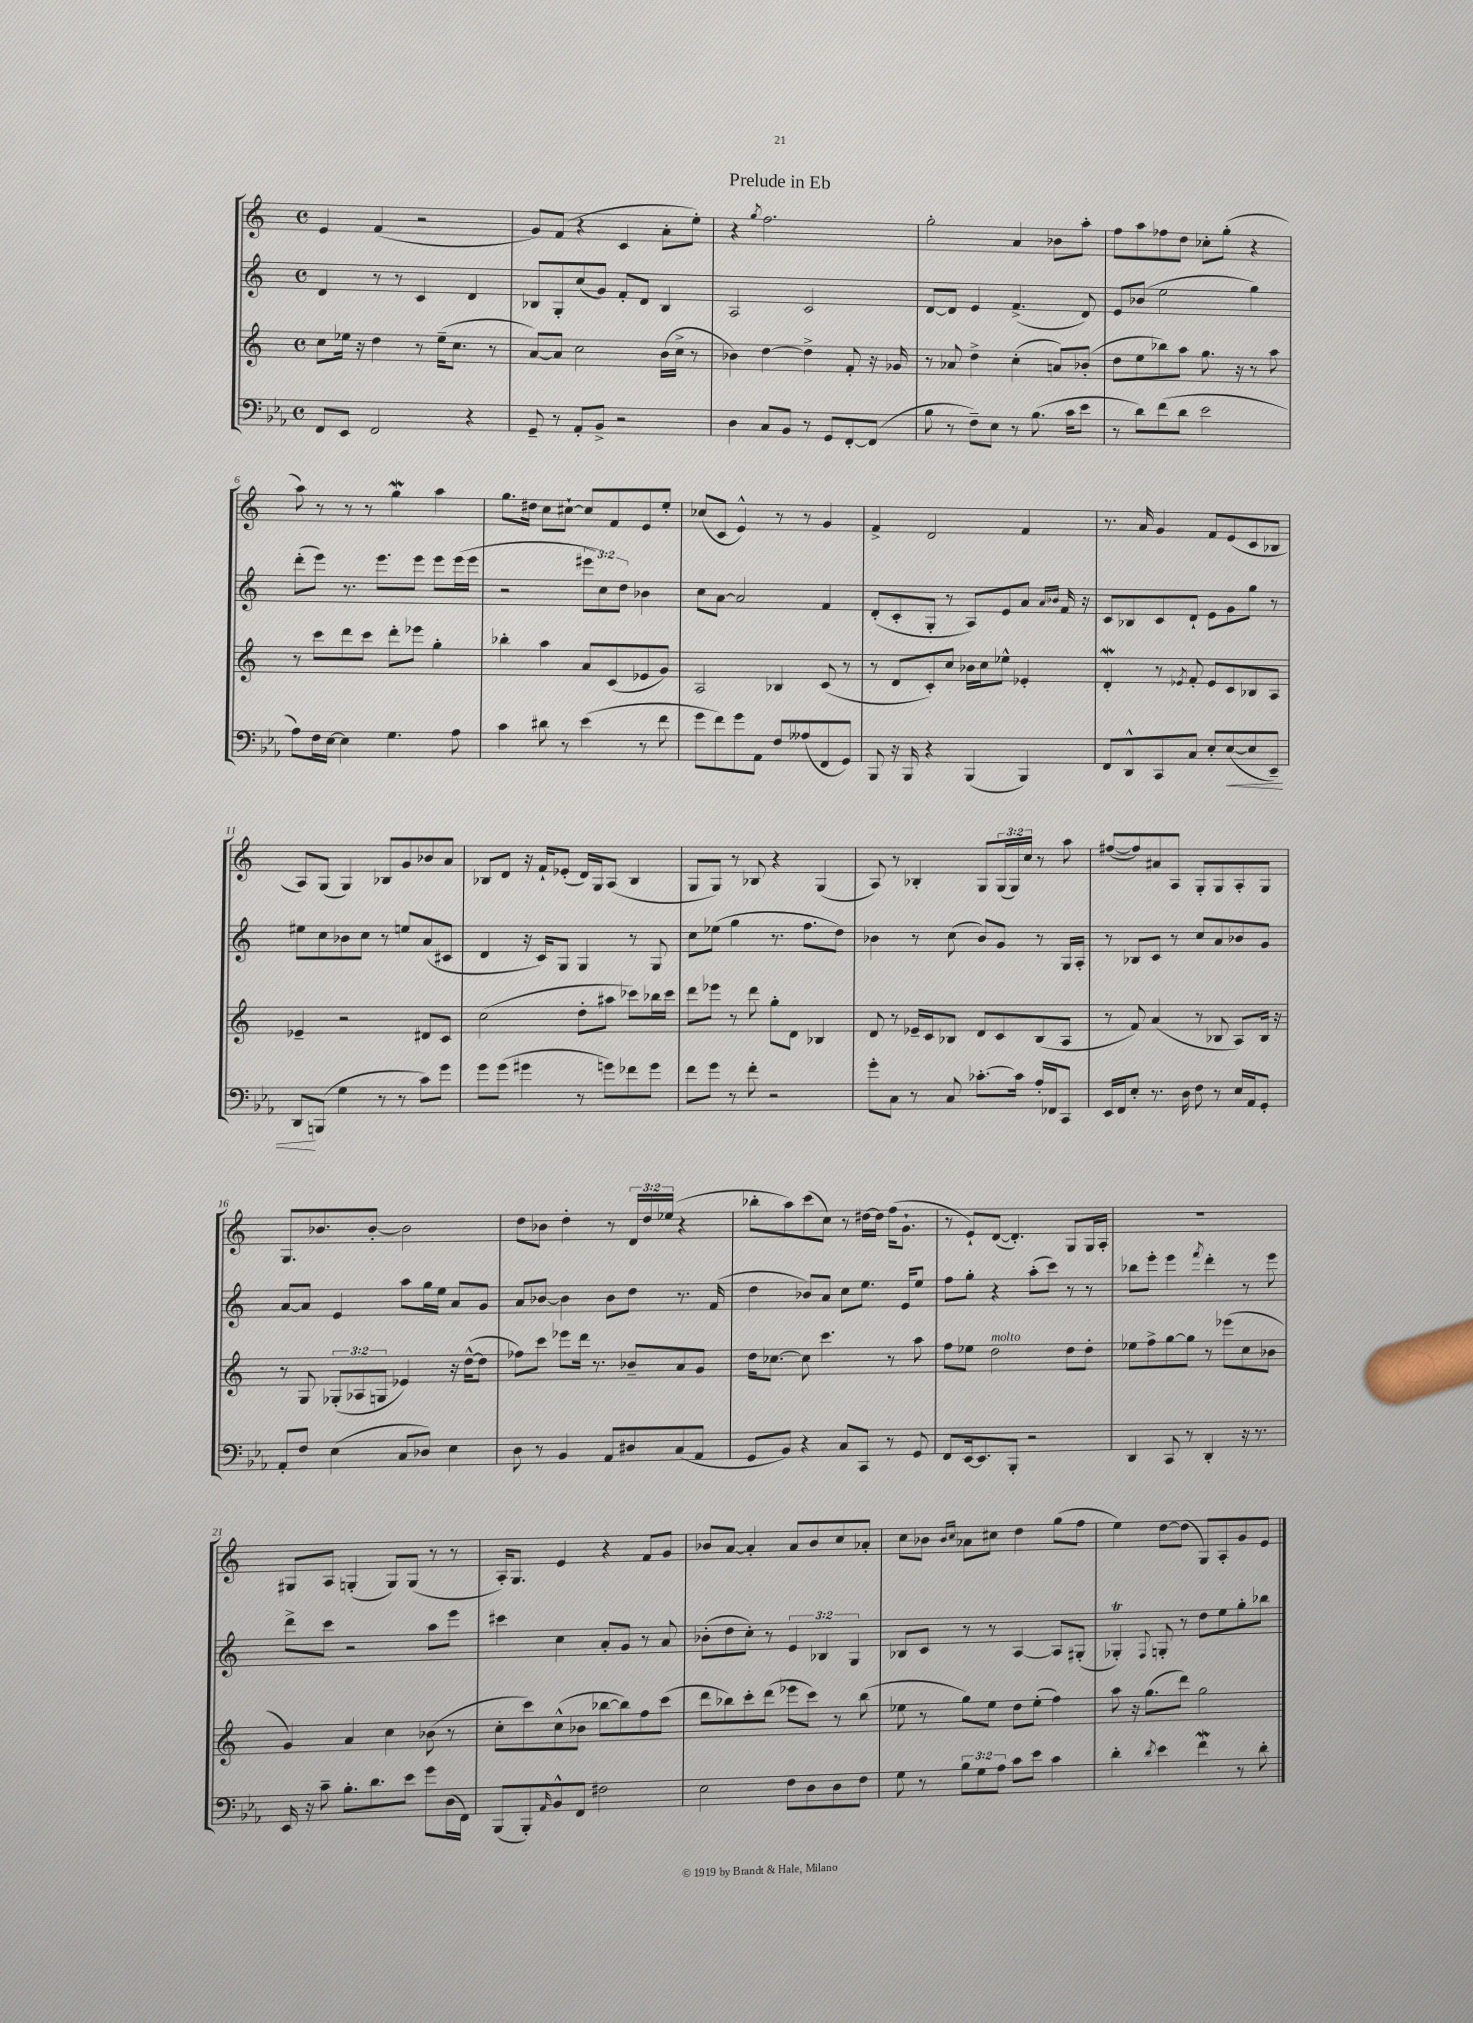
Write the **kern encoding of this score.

**kern	**dynam	**kern	**kern	**kern
*part4	*part4	*part3	*part2	*part1
*staff4	*staff4	*staff3	*staff2	*staff1
*clefF4	*	*clefG2	*clefG2	*clefG2
*k[b-e-a-]	*	*k[]	*k[]	*k[]
*M4/4	*	*M4/4	*M4/4	*M4/4
*met(c)	*	*met(c)	*met(c)	*met(c)
=1	=1	=1	=1	=1
8FF/L	.	8cc\L	4d/	4e/
8EE-/J	.	16ee-X\Jk	.	.
.	.	16r	.	.
2FF/	.	4dd\	8r	(4f/
.	.	.	8r	.
.	.	8r	4c/	2r
.	.	(16ee-~\KL	.	.
.	.	8.cc\J	.	.
4r	.	.	4d/	.
.	.	8r	.	.
=2	=2	=2	=2	=2
8GG~/	.	[8a/L)	8B-X/L	8g/L)
8r	.	8a/J]	8G'/	(8f/J
8AA-'/L	.	2cc\	(8cc/	4r
8BB-^/J	.	.	8g/J)	.
2r	.	.	8f'/L	4c/
.	.	.	8d/J	.
.	.	(16b\LL	4B-/	8a'\L
.	.	16cc^\JJ	.	.
.	.	8r	.	8ee'\J)
=3	=3	=3	=3	=3
4D\	.	4b-X\)	2A/	4r
.	.	.	.	8qgg/
8C/L	.	[4dd\	.	2.ff\
8BB-/J	.	.	.	.
8r	.	4dd^\]	2c/	.
8GG/L	.	.	.	.
[8FF'/	.	8f'/	.	.
(8FF/J]	.	16r	.	.
.	.	16g-X/	.	.
=4	=4	=4	=4	=4
8B-\	.	8r	[8d/L	2gg'\
8r	.	8a-X/	8d/J]	.
8F~\L)	.	4dd^\	4e/	.
8E-\J	.	.	.	.
8r	.	(4cc'\	(4.f^/	4a/
(8.B-\	.	.	.	.
.	.	8an/L)	.	8b-X\L
16c\KL	.	.	.	.
8e-\J	.	(8b-X'/J	8d/)	8aa'\J
=5	=5	=5	=5	=5
8r	.	8dd\L	8e/L	8ff\L
8d\L)	.	8ee\	(8b-X/J	8aa\
(8f\	.	8bb-X\)	2ee\	8ff-X\
8d\J	.	8aa\J	.	8dd\J
2e-\	.	8.gg\	.	8cc-X'\L
.	.	.	.	(8gg'\J
.	.	16r	.	.
.	.	8r	4gg\)	4r
.	.	8aa\	.	.
!!LO:LB:g=z
=6	=6	=6	=6	=6
8A-\L)	.	8r	(8ddd'\L	8aa\)
16F\L	.	8ccc\L	8eee\J)	8r
[16E-\JJ	.	.	.	.
4E-\]	.	8ddd\	8.r	8r
.	.	8ccc\J	.	8r
.	.	.	8.eee\L	.
4.G\	.	8ddd'\L	.	4ggW\
.	.	8eee-X\J	8eee\J	.
.	.	4gg'\	8eee\L	4aa\
8A-\	.	.	(16eee\L	.
.	.	.	16eee\JJ	.
=7	=7	=7	=7	=7
4c\	.	4bb-X'\	2r	8.gg\L
.	.	.	.	16dd#X\Jk
8d#X\	.	4aa\	.	8cc\L
8r	.	.	.	[8cc#X`\J
(4e-\	.	8a/L	12eee#X\L	8cc#/L]
.	.	.	12cc\)	.
.	.	(8c/	.	8f/
.	.	.	12dd\J	.
8r	.	8e-X/	4b-X\	8e/
8f\	.	8g/J)	.	8ee'/J
=8	=8	=8	=8	=8
8g\L	.	2A/	8cc\L	(8cc-X/L
8f\)	.	.	[8a\J	8c/J
8g\	.	.	2a/]	4e^^/)
8AA-\J	.	.	.	.
8F/L	.	4B-X/	.	8r
(8A--X/	.	.	.	8r
8FF/	.	(8c/	4f/	4g/
8GG/J)	.	8r	.	.
=9	=9	=9	=9	=9
8BBB-/	.	8r	(8d'/L	4f^/
16r	.	8d/L	8c'/	.
16BBB-/	.	.	.	.
4r	.	8c'/)	8G'/J	2d/
.	.	8cc/J	8r	.
(4BBB-/	.	16b-X\LL	8A/L)	.
.	.	16cc\J	.	.
.	.	8ee-X^^\J	8e/	.
4BBB-/)	.	4e-X'/	8a/J	4f/
.	.	.	16qqa/LL	.
.	.	.	16qqb-X/JJ	.
.	.	.	16f/	.
.	.	.	16r	.
=10	=10	=10	=10	=10
8FF/L	.	4dW'/	8c/L	8.r
8DD^^/	.	.	8B-X/	.
.	.	.	.	16a/
8CC/	.	8r	8c/	4g/
.	.	8qe-X/	.	.
8C/J	.	8f'/	8d`/J	.
8E-'/L	.	8e-/L	8e\L	8f/L
!	!LO:HP:b	!	!	!
([8E-/	<	8c/	8g\	(8e/
8E-/]	.	8B-X/	8gg\J	8c/
8EE-~/J)	.	8A/J	8r	8B-X/J
!!LO:LB:g=z
=11	=11	=11	=11	=11
8DD/L	.	4e-X~/	8ee#X\L	8A/L)
(8BBBn/J	[	.	8cc\	(8G/J
4G\	.	2r	8b-X\	4G/)
.	.	.	8cc\J	.
8r	.	.	8r	8B-X/L
8r	.	.	8een/L	8g/
8c\L)	.	8d#X/L	(8a/	8b-X/
8g\J	.	8c/J	8c#X/J	8a/J
=12	=12	=12	=12	=12
8g\L	.	(2cc\	4d/	8B-X/L
(8g\J	.	.	.	8d/J
4g#X\	.	.	16r	16r
.	.	.	16c/KL)	16f`/KL
.	.	.	8G/J	(8e-X'/J
8r	.	8dd'\L	4G/	16d/LL)
.	.	.	.	16G/J
8gn\L)	.	8aa#X\J	.	(8A/J
8f-X\	.	8ccc-X\L)	8r	4B-/
8g\J	.	16bb-X\L	8G/	.
.	.	16ccc-\JJ	.	.
=13	=13	=13	=13	=13
8f\L	.	8ddd\L	8cc\L	8G/L
8g\J	.	8eee-X\J	(8ee-X\J	8G/J)
8r	.	8r	4gg\	8r
8f'\	.	8ddd\	.	8B-X/
2r	.	8gg'\L	8.r	4r
.	.	8d\J	.	.
.	.	.	8.ff\L	.
.	.	4B-X/	.	(4G/
.	.	.	8dd\J)	.
=14	=14	=14	=14	=14
8g'\L	.	8d/	4b-X\	8A/)
8C\J	.	8r	.	8r
8r	.	16e-X~/LL	8r	4B-X'/
.	.	16c/J	.	.
8C/	.	8B-X/J	(8cc\	.
[8.c-X'\L	.	8d/L	8b-/L)	8G/L
.	.	8c/	8g/J	(24G/L
.	.	.	.	24G/)
16c-\Jk]	.	.	.	.
.	.	.	.	24cc/JJ
16A-'/LL	.	(8B-/	8r	8r
16FF-X/J	.	.	.	.
8CC/J	.	8A/J	16G/LL	8aa\
.	.	.	16A'/JJ	.
=15	=15	=15	=15	=15
16EE-/LL	.	8r	8r	([8ff#X/L
16FF/J	.	.	.	.
8E-'/J	.	8f/)	8B-X/L	8ff#/])
8.r	.	(4a/	8c/J	8a#X/
.	.	.	8r	8A/J
16D\	.	.	.	.
8F\	.	8r	8cc/L	8G'/L
8r	.	8B-X/	8a/	8G/
16E-/LL	.	8A/L)	8b-X/	8A'/
16AA-/J	.	.	.	.
8GG'/J	.	16B-/Jk	8g/J	8G/J
.	.	16r	.	.
!!LO:LB:g=z
=16	=16	=16	=16	=16
8AA-'/L	.	8r	[8a/L	8.G/L
8F/J	.	8G/	8a/J]	.
.	.	.	.	8.b-X/
(4E-\	.	(12G-X'/L	4e/	.
.	.	12A-X/	.	.
.	.	.	.	[8b-'/J
.	.	12Gn/J	.	.
8C/L	.	4e-X/)	8aa\L	2b-\]
8D-X/J)	.	.	16gg\L	.
.	.	.	16ee\JJ	.
4E-\	.	16r	8a/L	.
.	.	([16dd^^\KL	.	.
.	.	8dd\J]	8g/J	.
=17	=17	=17	=17	=17
8D\	.	8ff-X\L)	8a/L	8dd\L
8r	.	8ccc\J	[8b-X/J	8b-X\J
4BB-/	.	8eee-X\L	4b-\]	4dd'\
.	.	16ddd\Jk	.	.
.	.	8.r	.	.
8AA-/L	.	.	8b-\L	8r
8D#X/	.	8b-X~/L	8dd\J	24d/LL
.	.	.	.	24dd/
.	.	.	.	(24ee-X/JJ
(8C/	.	8a/	8.r	4r
8AA-/J	.	8g/J	.	.
.	.	.	(16f/	.
=18	=18	=18	=18	=18
8GG/L	.	16dd\KL	4dd\	8bb-X'\L
.	.	[8.cc-X\J	.	.
8BB-/J)	.	.	.	8aa\)
4r	.	8cc-\]	8b-X/L)	(8ccc\
.	.	4.ccc\	8a/J	8cc\J)
8C/L	.	.	8cc\L	8r
8CC/J	.	.	8.ee\J	[16dd#X\LL
.	.	.	.	16dd#\JJ]
8r	.	8r	.	(16ff\KL
.	.	.	16e/KL	8.g`\J
8GG/	.	8aa\	8ee/J	.
=19	=19	=19	=19	=19
8FF/L	.	8ff\L	8ff\L	8r
[16EE-/k	.	8ee-X\J	8gg'\J	8e`/L)
8.EE-/]	.	.	.	.
!	!	!LO:TX:a:i:t=molto	!	!
.	.	2dd\	4r	([8d/J
8BBB-'/J	.	.	.	4.d'/])
2r	.	.	(8aa'\L	.
.	.	.	8ccc\J)	.
.	.	8dd\L	8r	8G/L
.	.	8dd'\J	8r	16G/L
.	.	.	.	16A'/JJ
=20	=20	=20	=20	=20
4DD/	.	8ee-X\L	8bb-X\L	1r
.	.	8ff^\	8eee'\J	.
8CC/	.	[8gg\	4eee\	.
8r	.	8gg\J]	.	.
.	.	.	8qfff/	.
4DD'/	.	8r	4ddd'\	.
.	.	(8eee-X\L	.	.
16r	.	8cc\	8r	.
8.r	.	.	.	.
.	.	8b-X\J	8eee\	.
!!LO:LB:g=z
=21	=21	=21	=21	=21
16EE-/	.	4g/)	8ddd^\L	8G#X/L
16r	.	.	.	.
8c~\	.	.	8ccc\J	8A/J
8.B-'\L	.	4a/	2r	(4Gn'/
8.d\	.	.	.	.
.	.	4cc\	.	8G/L)
8e-\J	.	.	.	(8G/J
8g\L	.	(8b-X\	8aa\L	8r
(16D\L	.	8r	8eee\J	8r
16FF\JJ)	.	.	.	.
=22	=22	=22	=22	=22
(8BBB-/L	.	8cc'\L	4ccc#X\	16A'/KL)
.	.	.	.	8.G/J
8BBB-'/)	.	8ccc\)	.	.
16qqAA-/	.	.	.	.
8BB-^^/	.	(8cc^^\	4cc\	4e/
8FF/J	.	8b-X\J	.	.
2F#X\	.	[8bb-X\L	8a'/L	4r
.	.	8bb-\])	8g/J	.
.	.	8ff\	8r	8f/L
.	.	(8ccc\J	8a/	8g/J
=23	=23	=23	=23	=23
2E-\	.	8ddd\L	(8b-X'\L	8b-X/L
.	.	8bb-X\)	8dd\	[8a/J
.	.	8ccc'\	8cc'\J)	4a'/]
.	.	(8ddd\J	8r	.
8F\L	.	8eee-X\L	6e/	8a/L
8D\	.	8ccc\J)	.	8b-/
.	.	.	6B-X/	.
8D\	.	8r	.	8cc/
.	.	.	6G/	.
8F\J	.	(8bb-\	.	8a-X'/J
=24	=24	=24	=24	=24
8G\	.	8ee-X\	8B-X/L	8cc\L
8r	.	8r	8c/J	8b-X\J
.	.	.	.	16qqb-/LL
.	.	.	.	16qqcc/JJ
12B-\L	.	8gg\L)	8r	8a-X\L
12G\	.	.	.	.
.	.	8ee-\J	8r	8cc#X\J
12A-\J	.	.	.	.
8c\L	.	8dd\L	[4A/	4dd\
8e-\J	.	(8ee-'\J	.	.
4c\	.	4ff\)	8A/L]	(8gg\L
.	.	.	(8G#X'/J	8ff\J
=25	=25	=25	=25	=25
4d'\	.	8aa\	4G-XT'/)	4ee\)
.	.	16r	.	.
.	.	(8.gg\L	.	.
8qd/	.	.	8qqF/	.
4e-\	.	.	8Gn'/	[8dd\L
.	.	8ddd\J)	8r	(8dd\J]
4fW\	.	2gg\	8dd\L	8G/L)
.	.	.	8ee\	8A'/
8r	.	.	8gg'\	8g/
8d'\	.	.	8bb-X\J	8e/J
==	==	==	==	==
*-	*-	*-	*-	*-
